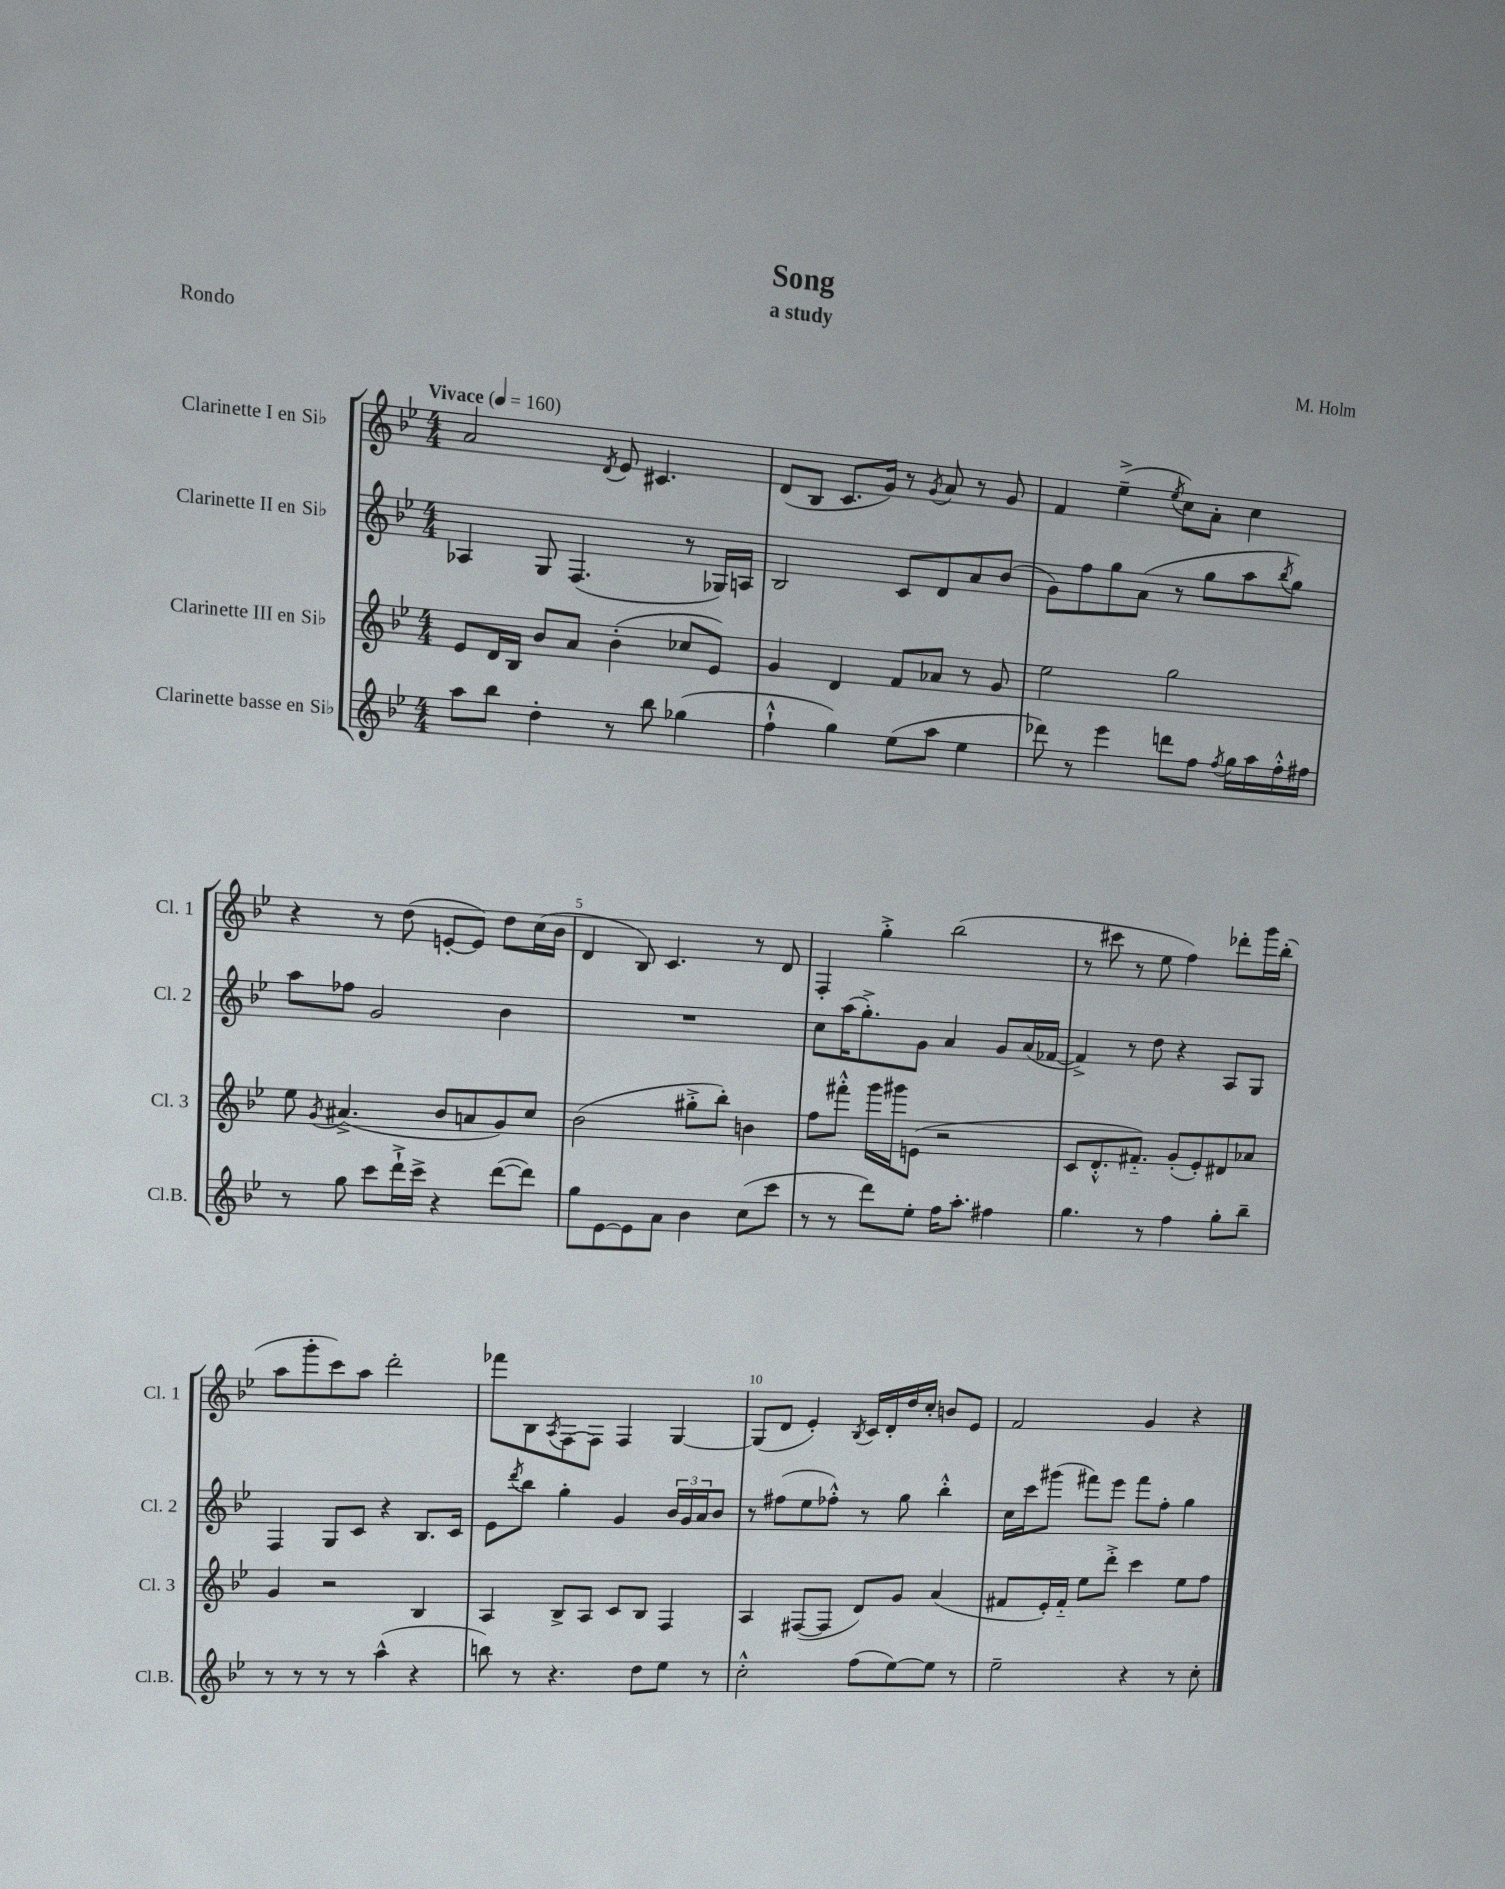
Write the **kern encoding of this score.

**kern	**kern	**kern	**kern
*staff4	*staff3	*staff2	*staff1
*clefG2	*clefG2	*clefG2	*clefG2
*k[b-e-]	*k[b-e-]	*k[b-e-]	*k[b-e-]
*M4/4	*M4/4	*M4/4	*M4/4
*MM160	*MM160	*MM160	*MM160
8aa\L	8e-/L	4A-/	2a/
8bb-\J	16d/L	.	.
.	16B-/JJ	.	.
4dd'\	8b-/L	8G/	.
.	8a/J	(4.F/	.
.	.	.	8qd/
8r	(4b-'\	.	8e-/
8bb-\	.	.	4.c#/
(4gg-\	8cc-/L	8r	.
.	8e-/J)	16G-/LL)	.
.	.	16A/JJ	.
=	=	=	=
4ff`^^\	4g/	2B-/	(8d/L
.	.	.	8B-/J
4gg\)	4d/	.	8.c/L
.	.	.	16g/Jk)
(8ee-\L	8f/L	8c/L	8r
.	.	.	8qg/
8aa\J	8a-/J	8d/	8a/
4ee-\	8r	8a/	8r
.	8g/	(8b-/J	8g/
=	=	=	=
8ddd-\)	2ee-\	8g\L)	4f/
8r	.	8ff\	.
4eee-\	.	8gg\	(4ee-~^\
.	.	(8a\J	.
.	.	.	8qee-/
8ddd\L	2gg\	8r	8cc\L)
8ff\J	.	8gg\L	8a'\J
8qff/	.	.	.
16gg\LL	.	8aa\	4cc\
16aa\	.	.	.
.	.	8qbb-/	.
16ff'^^\	.	8gg\J)	.
16ff#\JJ	.	.	.
=	=	=	=
8r	8ee-\	8aa\L	4r
.	8qg/	.	.
8gg\	(4.a#^/	8ff-\J	.
8ccc\L	.	2g/	8r
16ddd`^\L	.	.	(8dd\
16ccc^\JJ	.	.	.
4r	8b-/L	.	[8e'/L
.	8a/	.	8e/]J)
([8ddd\L	8g/)	4b-\	8dd\L
8ddd\]J)	8cc/J	.	(16cc\L
.	.	.	16b-\JJ
=	=	=	=
8gg\L	(2b-\	1r	4d/
[8e-\	.	.	.
8e-\]	.	.	8B-/)
8a\J	.	.	4.c/
4b-\	8gg#'^\L	.	.
.	8bb-'\J)	.	.
(8cc\L	4b\	.	8r
8ccc\J	.	.	8d/
=	=	=	=
8r	8ff\L	8cc\L	4F'/
8r	8fff#'^^\J	(16aa\K	.
.	.	8.gg'^\)	.
8ddd\L)	16ggg\LL	.	4gg'^\
.	16ggg#\J	.	.
8ee-'\J	(8e\J	8g\J	.
16ff\LK	2r	4a/	(2bb-\
8.aa'\J	.	.	.
4ff#\	.	8g/L	.
.	.	(16a/L	.
.	.	[16f-/JJ	.
=	=	=	=
4.gg\	8c/L	4f-^/])	8r
.	8.d'^^/	.	8ccc#\
.	.	8r	8r
.	8.f#'~/J)	.	.
8r	.	8dd\	8ee-\
4ff\	(8g'/L	4r	4ff\)
.	8e-'/)	.	.
8gg'\L	8d#/	8A/L	8ddd-'\L
8bb-~\J	8a-/J	8G/J	16ggg\L
.	.	.	(16bb-'\JJ
=	=	=	=
8r	4g/	4F/	8aa\L
8r	.	.	8ggg'\
8r	2r	8G/L	8ccc\)
8r	.	8c/J	8aa\J
(4aa^^\	.	4r	2ddd'\
4r	4B-/	8.B-/L	.
.	.	16c/Jk	.
=	=	=	=
8bb\)	4A/	8e-\L	8fff-\L
.	.	8qddd/	.
8r	.	8bb-\J	8B-\
.	.	.	8qA/
4.r	8B-^/L	4gg'\	[8F\
.	8A/J	.	8F\]J
.	8c/L	4g/	4F/
8dd\L	8B-/J	.	.
8ee-\J	4F/	24b-/LL	[4G/
.	.	24g/	.
.	.	24a/J	.
8r	.	8b-/J	.
=	=	=	=
2cc'^^\	4A/	8r	(8G/]L
.	.	(8ff#\L	8d/J
.	([8F#/L	8ee-\	4e-'/)
.	8F#/]J	8ff-'^^\J)	.
.	.	.	8qB-/
(8ff\L	8d/L)	8r	16c/LL
.	.	.	16d'/
[8ee-\)	8g/J	8gg\	16dd/
.	.	.	16cc'/JJ
8ee-\]J	(4a/	4bb-'^^\	8b/L
8r	.	.	8e-/J
=	=	=	=
2ee-~\	8f#/L	16cc\LL	2f/
.	.	16ccc\J	.
.	16e-'/L)	(8ggg#\J	.
.	16f#'~/JJ	.	.
.	8ee-\L	8fff#\L)	.
.	8ddd'^\J	8eee-\J	.
4r	4ccc\	8fff#\L	4g/
.	.	8ff'\J	.
8r	8ee-\L	4gg\	4r
8cc'\	8ff\J	.	.
==	==	==	==
*-	*-	*-	*-
